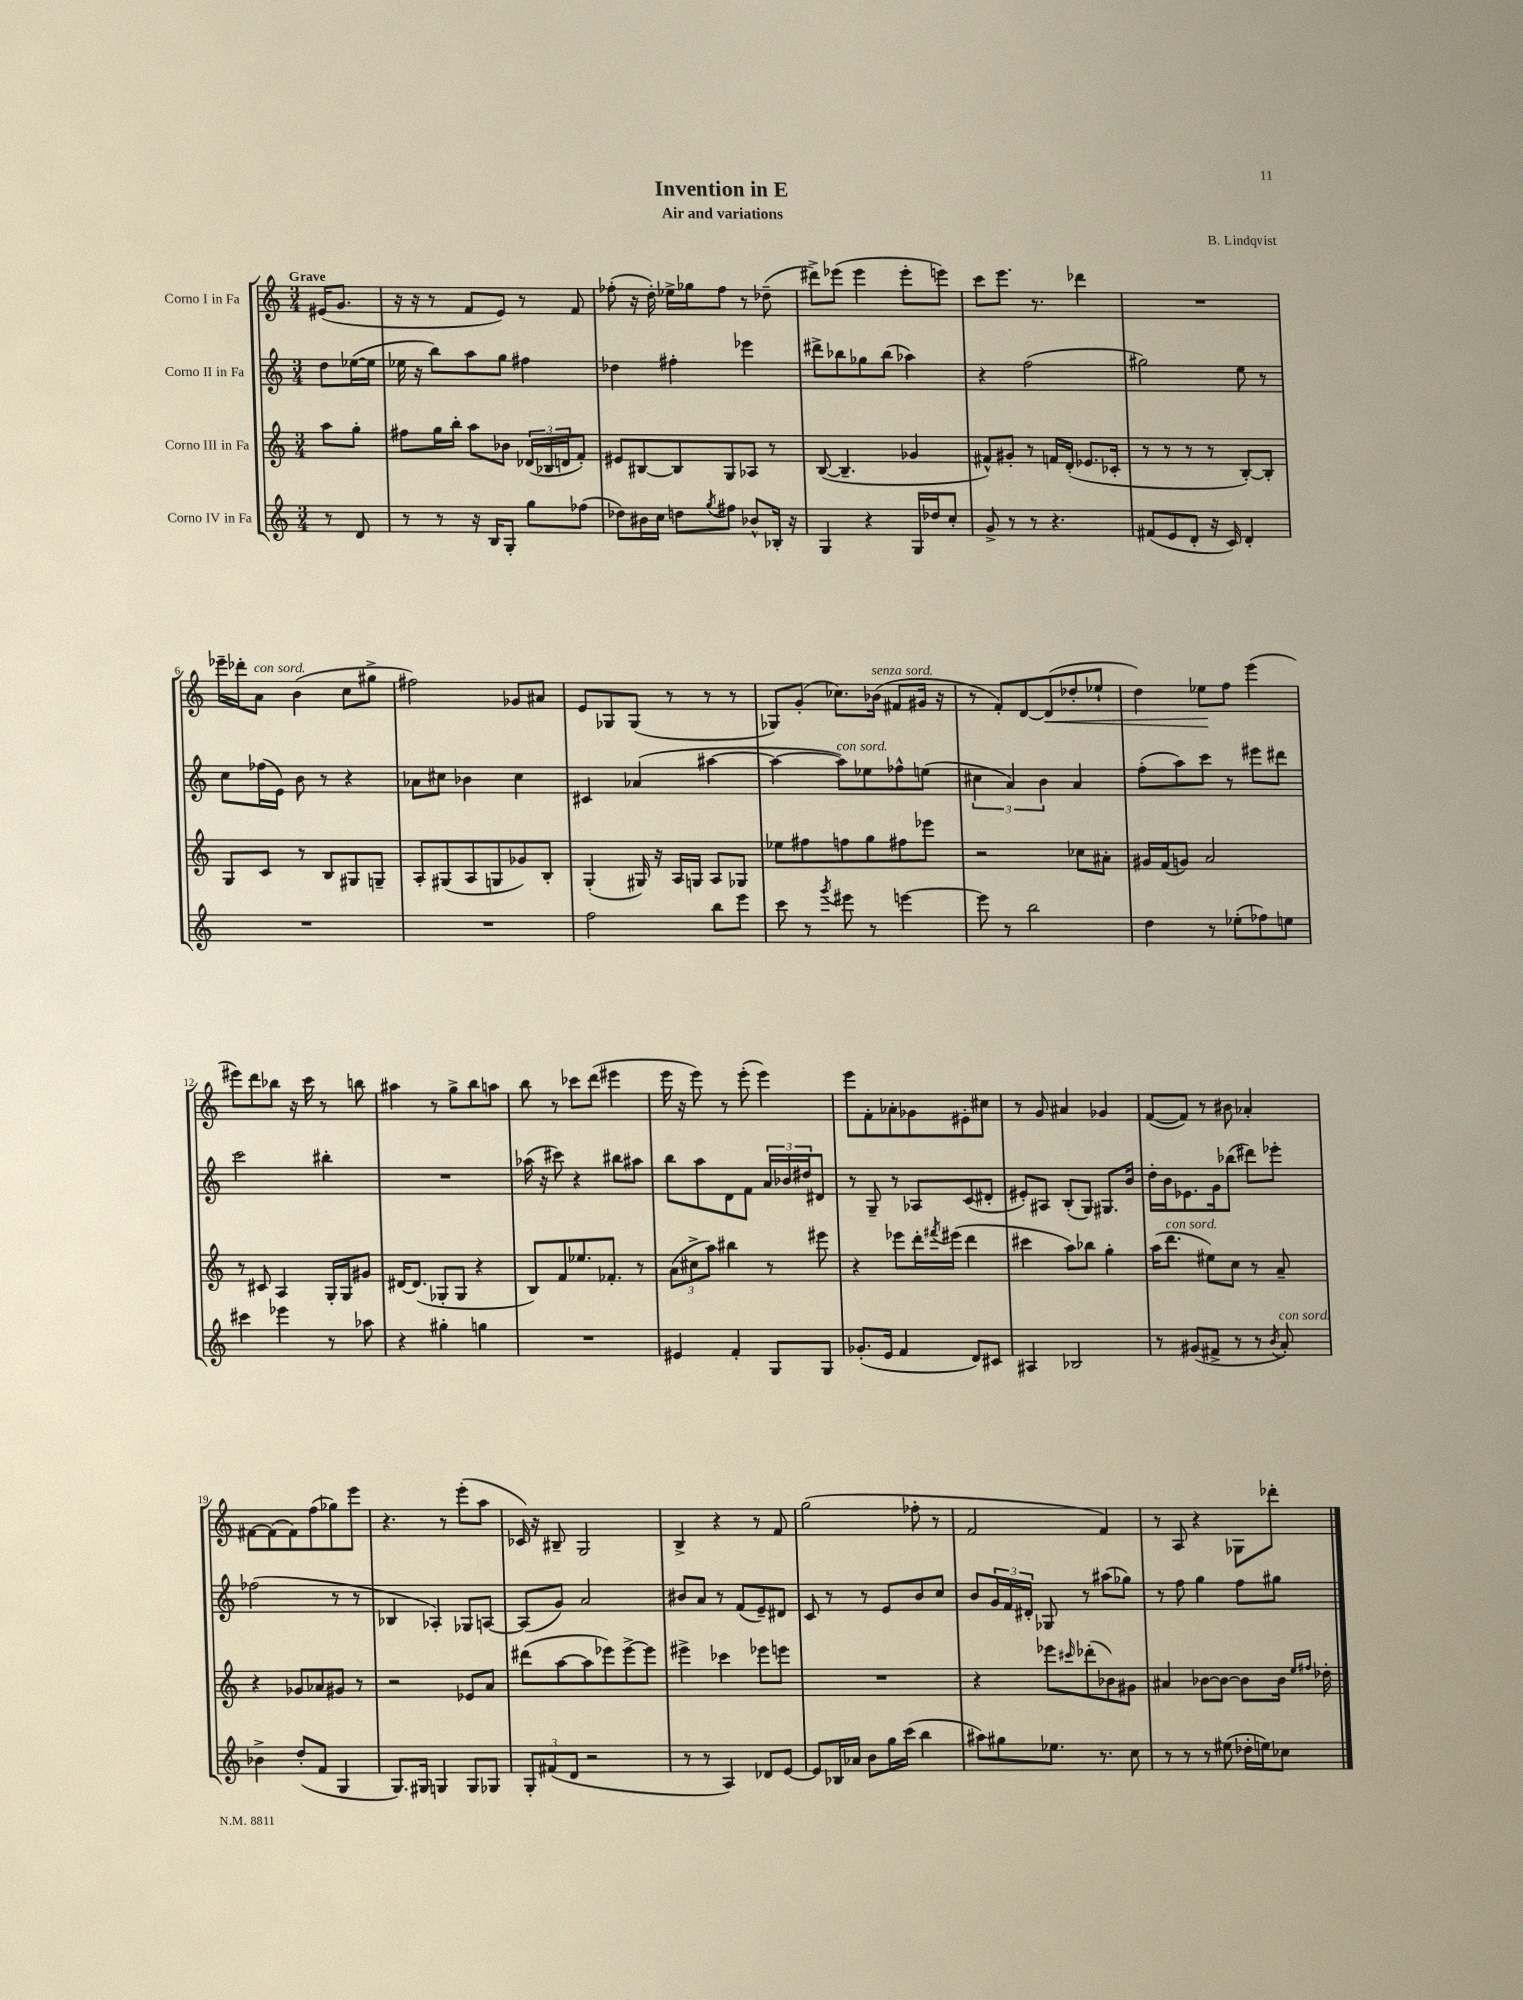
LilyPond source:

\header { title = "Invention in E" composer = "B. Lindqvist" subtitle = "Air and variations" }
<<
\new StaffGroup <<
\new Staff = "s0" \with { instrumentName = "Corno I in Fa" } {
    \clef treble \key c \major \numericTimeSignature \time 3/4 \partial 4 \tempo "Grave"
    eis'16( g'8. |
    r16 r16 r8 f'8 e'8) r8 f'8 |
    fes''8-.( r16 d''16-.) ees''16-> ges''16 fes''8 r8 des''8--( |
    dis'''8->) ees'''8( ees'''4 ees'''8-. e'''8) |
    c'''8 e'''8. r8. des'''4 |
    R2. |
    ees'''16-- des'''16-. a'8^\markup { \italic "con sord." } b'4( c''8 gis''8-> |
    fis''2) ges'8 ais'8 |
    e'8 ges8 ges8( r8 r8 r8 |
    ges8) g'8-.( ces''8.) bes'16^\markup { \italic "senza sord." }( fis'8 gis'16 r16 |
    r8 f'8-.) d'8~ d'8\<( des''8-. ees''8-! |
    d''4) ees''8\! f''8 e'''4( |
    eis'''8) d'''8 bes''8 r16 c'''16 r8 b''8 |
    ais''4 r8 g''8-> b''8 a''8 |
    b''8 r8 ces'''8 d'''8( eis'''4 |
    e'''16 r16 e'''8) r8 e'''8-.( e'''4) |
    e'''8 f'8-. aes'8-. ges'8 eis'8-. cis''8 |
    r8 g'8 ais'4 ges'4 |
    f'8~( f'8) r8 bis'8 aes'4-. |
    fis'8~ fis'8( fis'8) f''8( ges''8) e'''8 |
    r4. r8 e'''8-.( a''8 |
    ces'16) r16 bis8-- g2 |
    b4-> r4 r8 f'8 |
    g''2( fes''8-. r8 |
    f'2 f'4) |
    r8 a8 r4 ges8 des'''8-. \bar "|." |
}
\new Staff = "s1" \with { instrumentName = "Corno II in Fa" } {
    \clef treble \key c \major \numericTimeSignature \time 3/4 \partial 4
    d''8 ees''16~( ees''16 |
    ees''16 r16 b''8) a''8 g''8 fis''4 |
    des''4 fis''4-. ees'''4 |
    dis'''8-> bes''8 ges''8 bes''8( aes''4) |
    r4 f''2( |
    gis''2) e''8 r8 |
    c''8 fes''16( e'16) b'8 r8 r4 |
    aes'8 cis''8 bes'4 cis''4 |
    cis'4 aes'4( ais''4~ |
    ais''4~ ais''8^\markup { \italic "con sord." }) ees''8 fes''8-^ e''8( |
    \tuplet 3/2 { cis''4 a'4) b'4 } a'4 |
    f''8-.( a''8) c'''8 r8 eis'''8 dis'''8 |
    c'''2 bis''4-. |
    R2. |
    aes''16( r16 cis'''8) r4 bis''8 ais''8 |
    b''8 a''8 d'8 f'8 \tuplet 3/2 { a'16 bes'16 dis''16 } dis'8 |
    r8 g8-- r8 aes8 c'8( dis'8-. |
    eis'8-.) ais8 b8-.( g8) gis8. b'16 |
    d''16-. b'16 ees'8. g'16 bes''8( dis'''8) ees'''8-. |
    fes''2( r8 r8 |
    bes4 aes4-.) ges8 a8~ |
    a8( g'8) a'2 |
    bis'8 a'8 r8 f'8( e'8--) dis'8 |
    c'8 r8 r8 e'8 b'8 c''8 |
    b'8 \tuplet 3/2 { g'16 f'16 dis'16-. } ges8 r8 ais''8( ges''8) |
    r8 f''8 g''4 f''8 gis''8 \bar "|." |
}
\new Staff = "s2" \with { instrumentName = "Corno III in Fa" } {
    \clef treble \key c \major \numericTimeSignature \time 3/4 \partial 4
    a''8 g''8-. |
    fis''8 g''16 b''16-. a''8 bes'8 \tuplet 3/2 { des'16( bes16 d'16 } f'8-.) |
    eis'8 bis8~ bis8 g8 aes8 r8 |
    b8~( b4.-- ges'4 |
    fis'8-^) gis'8-. r8 f'16 d'16-.( ees'8. ces'16-. |
    r8 r8 r8 r8 b8~-.) b8-. |
    g8 c'8 r8 b8 gis8 g8-- |
    a8-. gis8( a8 g8 ges'8) b8-. |
    g4-.( gis16) r16 a16 g16 a8 ges8 |
    ees''8 fis''8 f''8 g''8 fis''8 ees'''8 |
    r2 ces''8 ais'8-. |
    gis'16 f'16( g'8) a'2 |
    r8 cis'8 a4 g16-. g16 gis'8 |
    dis'16~ dis'8.( ges8-. ges8 r4 |
    b8) f'8 ees''8. fes'8.-. r8 |
    \tuplet 3/2 { a'8( cis''8-> a''8) } bis''4 r8 eis'''8 |
    r4 ees'''8 d'''16-. \acciaccatura { fis'''8 } eis'''16( d'''4 |
    cis'''4 a''8) bes''8 g''4-. |
    a''16( d'''8.^\markup { \italic "con sord." } eis''8) c''8 r8 a'8-- |
    r4 ges'8 aes'8 gis'8 r8 |
    r2 ees'8 a'8 |
    dis'''8( a''8~ a''8 ees'''8) ees'''8~-> ees'''8 |
    eis'''4-> ces'''4 ees'''8 e'''8 |
    R2. |
    r4 ees'''8 \grace { cis'''16 } des'''8-.( bes'8) gis'8 |
    ais'4 bes'8~ bes'8~ bes'8 bes'16 \grace { e''16 fis''16 } des''16-. \bar "|." |
}
\new Staff = "s3" \with { instrumentName = "Corno IV in Fa" } {
    \clef treble \key c \major \numericTimeSignature \time 3/4 \partial 4
    r8 d'8 |
    r8 r8 r16 b16 g8-. g''8 fes''8( |
    des''8) bis'16 c''16 d''8 \acciaccatura { g''8 } fis''8 bes'8-^ bes16-. r16 |
    g4 r4 g16 des''16 c''8-. |
    g'8-> r8 r8 r4. |
    fis'8( e'8 d'8-. r16 c'16) d'4-. |
    R2. |
    R2. |
    f''2 b''8 e'''8 |
    c'''8 r8 \acciaccatura { g'''8 } eis'''8 r8 e'''4~ |
    e'''8 r8 b''2 |
    d''4 r8 ees''8-.( fes''8) e''8 |
    cis'''4 ees'''4 r8 aes''8 |
    r4 gis''4-. g''4 |
    R2. |
    eis'4 f'4-. g8 g8 |
    ges'8.-.( e'16 f'4 d'8) cis'8 |
    ais4 bes2 |
    r8 gis'8( fis'8-> r8 r8 \acciaccatura { b'8 } a'8-.^\markup { \italic "con sord." }) |
    bes'4-> d''8-.( f'8 g4 |
    g8.) gis16 g4 g8 ges8 |
    \tuplet 3/2 { g8-. fis'8( d'8 } r2 |
    r8 r8 a4) des'8 e'8~ |
    e'8 bes16 aes'16 b'8 g''16 c'''16( b''4 |
    ais''8) gis''8 ees''8. r8. c''8 |
    r8 r8 r8 eis''8( des''16-. e''16) ces''8 \bar "|." |
}
>>
>>
